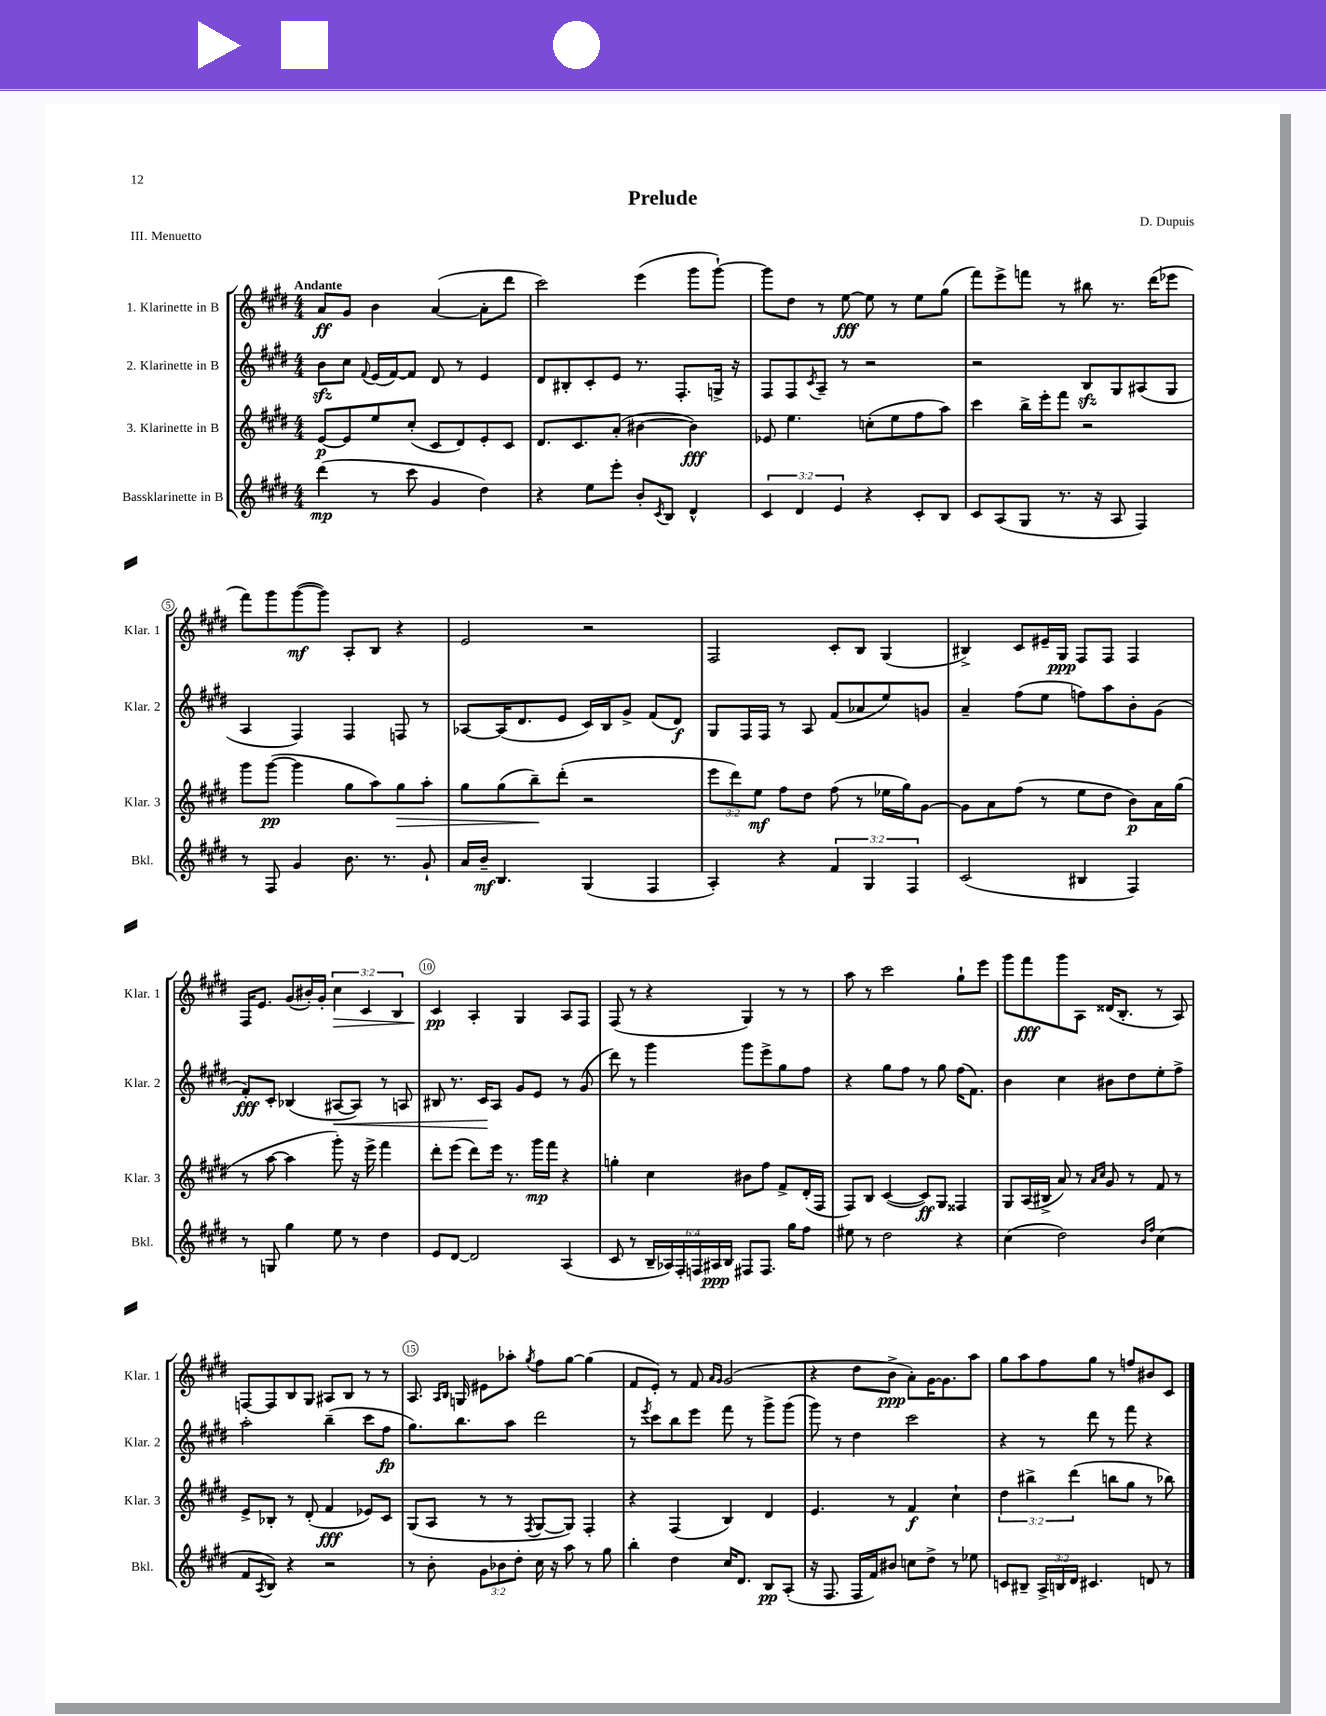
\header { title = "Prelude" composer = "D. Dupuis" piece = "III. Menuetto" }
<<
\new StaffGroup <<
\new Staff = "s0" \with { instrumentName = "1. Klarinette in B" shortInstrumentName = "Klar. 1" } {
    \clef treble \key e \major \numericTimeSignature \time 4/4 \override Staff.TupletNumber.text = #tuplet-number::calc-fraction-text \tempo "Andante"
    a'8\ff gis'8 b'4 a'4~( a'8-. dis'''8 |
    cis'''2) e'''4( gis'''8 gis'''8~-!) |
    gis'''8 dis''8 r8 e''8~\fff e''8 r8 e''8 gis''8( |
    fis'''8) e'''8-> f'''8 r8 bis''8 r8. dis'''16( ees'''8 |
    fis'''8) gis'''8 gis'''8~\mf( gis'''8) a8-. b8 r4 |
    e'2 r2 |
    fis2 cis'8-. b8 gis4( |
    bis4->) cis'8 eis'16-- gis16\ppp fis8 fis8 fis4 |
    fis16 e'8. gis'8( bis'16-.) gis'16-. \tuplet 3/2 { cis''4\> cis'4 b4 } |
    cis'4\pp\! a4-. gis4 a8 fis8 |
    fis8( r8 r4 gis4) r8 r8 |
    a''8 r8 cis'''2 gis''8-! e'''8 |
    gis'''8 fis'''8\fff gis'''8 a8 disis'16( b8.-. r8 a8) |
    f8~ f8 b8 gis8 ais8 b8 r8 r8 |
    a8. \grace { a16 b16 } g16 eis'8 aes''8-. \acciaccatura { gis''8 } fis''8 gis''8~ gis''4( |
    fis'8 e'8-.) r8 fis'8 \grace { a'16 gis'16 } gis'2( |
    r4 dis''8 b'8->\ppp a'8-.) gis'16~ gis'8. a''8 |
    gis''8 a''8 fis''8 gis''8 r8 f''8 bis'8 cis'8 \bar "|." |
}
\new Staff = "s1" \with { instrumentName = "2. Klarinette in B" shortInstrumentName = "Klar. 2" } {
    \clef treble \key e \major \numericTimeSignature \time 4/4
    b'8\sfz cis''8 \appoggiatura { fis'8 } e'16( fis'16~) fis'8 dis'8 r8 e'4 |
    dis'8 bis8-. cis'8-. e'8 r8. fis8.-. g16-> r16 |
    fis8 fis8 \acciaccatura { cis'8 } a8-- r8 r2 |
    r2 b8\sfz gis8 ais8( gis8 |
    a4 fis4) fis4 f8 r8 |
    aes8~ aes16( dis'8. e'8 cis'16) b16 gis'8-> fis'8( dis'8\f) |
    gis8 fis16 fis16 r8 a8 fis'8( aes'8 e''8) g'8 |
    a'4-- fis''8( e''8 f''8) a''8 b'8-. gis'8( |
    fis'8-.\fff) cis'8-. bes4( ais8~\< ais8) r8 a8 |
    bis8 r8. cis'16\! a8 gis'8 e'8 r8 gis'8( |
    dis'''8) r8 gis'''4 gis'''8 e'''8-> gis''8 fis''8 |
    r4 gis''8 fis''8 r8 gis''8 fis''16( fis'8.) |
    b'4 cis''4 bis'8 dis''8 e''8-. fis''8-> |
    a''2-. b''4--( cis'''8 fis''8\fp |
    gis''8.) b''8. a''8 dis'''2 |
    r8 \acciaccatura { e'''8 } cis'''8 b''8 e'''8 fis'''8 r8 gis'''8-> gis'''8( |
    gis'''8) r8 dis''4 cis'''2 |
    r4 r8 dis'''8 r8 fis'''8 r4 \bar "|." |
}
\new Staff = "s2" \with { instrumentName = "3. Klarinette in B" shortInstrumentName = "Klar. 3" } {
    \clef treble \key e \major \numericTimeSignature \time 4/4 \override Staff.TupletNumber.text = #tuplet-number::calc-fraction-text
    e'8~\p e'8 e''8 cis''8-.( cis'8 dis'8) e'8-. cis'8 |
    dis'8. cis'8. a'8-.( bis'4~ bis'4\fff) |
    ees'8 e''4. c''8-.( e''8 fis''8 a''8) |
    cis'''4 b''16-> e'''16-. fis'''8 r2 |
    gis'''8 gis'''8~\pp( gis'''4 gis''8 a''8) gis''8\> a''8-. |
    gis''8 gis''8( b''8--\!) dis'''8-.( r2 |
    \tuplet 3/2 { e'''8 dis'''8) e''8\mf } fis''8 dis''8 fis''8( r8 ees''16 gis''16) gis'8~ |
    gis'8 a'8 fis''8( r8 e''8 dis''8 b'8\p) a'16 gis''16( |
    r8 a''8~ a''4 gis'''8-.) r16 e'''16-> fis'''4 |
    dis'''8-. e'''8( dis'''8) e'''16 r8. gis'''16\mp fis'''16 r4 |
    g''4-. cis''4 bis'8 fis''8 fis'8-> dis'16-.( fis16 |
    fis8) b8 cis'4~( cis'8\ff) gis8 fisis4 |
    gis8 a16( bis16-> a'8) r8 \grace { a'16 cis''16 } gis'8 r8 fis'8 r8 |
    e'8-> bes8-. r8 dis'8-.( fis'4\fff ees'8) cis'8 |
    gis8( a8 r8 r8 \acciaccatura { fis8 } gis8~ gis8) fis4-. |
    r4 fis4( b4) dis'4 |
    e'4. r8 fis'4\f cis''4-! |
    \tuplet 3/2 { dis''4 bis''4-> dis'''4( } b''8 gis''8 r8 bes''8) \bar "|." |
}
\new Staff = "s3" \with { instrumentName = "Bassklarinette in B" shortInstrumentName = "Bkl." } {
    \clef treble \key e \major \numericTimeSignature \time 4/4 \override Staff.TupletNumber.text = #tuplet-number::calc-fraction-text
    dis'''4\mp( r8 cis'''8 gis'4 dis''4) |
    r4 e''8 e'''8-. b'8-. \acciaccatura { cis'8 } b8 dis'4-^ |
    \tuplet 3/2 { cis'4 dis'4 e'4 } r4 cis'8-. b8 |
    cis'8 a8( gis8 r8. r16 a8 fis4) |
    r8 fis8 gis'4 b'8. r8. gis'8-! |
    a'16 b'16--\mf b4. gis4( fis4 |
    a4-.) r4 \tuplet 3/2 { fis'4 gis4 fis4 } |
    cis'2( bis4 fis4) |
    r8 g8 gis''4 e''8 r8 dis''4 |
    e'8 dis'8~ dis'2 a4( |
    cis'8 r8 \tuplet 6/4 { b16-- aes16) fis16-. f16 ais16\ppp b16 } fis8 fis8. gis''16 fis''8 |
    eis''8 r8 dis''2 r4 |
    cis''4( dis''2) \grace { b'16 fis''16 } cis''4( |
    fis'8 \acciaccatura { a8 } b8) r4 r2 |
    r8 b'8-. \tuplet 3/2 { gis'8 bes'8 dis''8-. } cis''16 r16 a''8 r8 gis''8 |
    b''4-. dis''4 cis''16 dis'8. b8\pp a8-.( |
    r16 fis8. fis16 fis'16) bis'8 c''8 dis''8-> r8 ees''8 |
    c'8 bis8-- \tuplet 3/2 { a16-> b16 dis'16 } cis'4. d'8 r8 \bar "|." |
}
>>
>>
\layout { \context { \Score \override BarNumber.break-visibility = ##(#f #t #t) barNumberVisibility = #(every-nth-bar-number-visible 5) \override BarNumber.stencil = #(make-stencil-circler 0.1 0.3 ly:text-interface::print) } }
